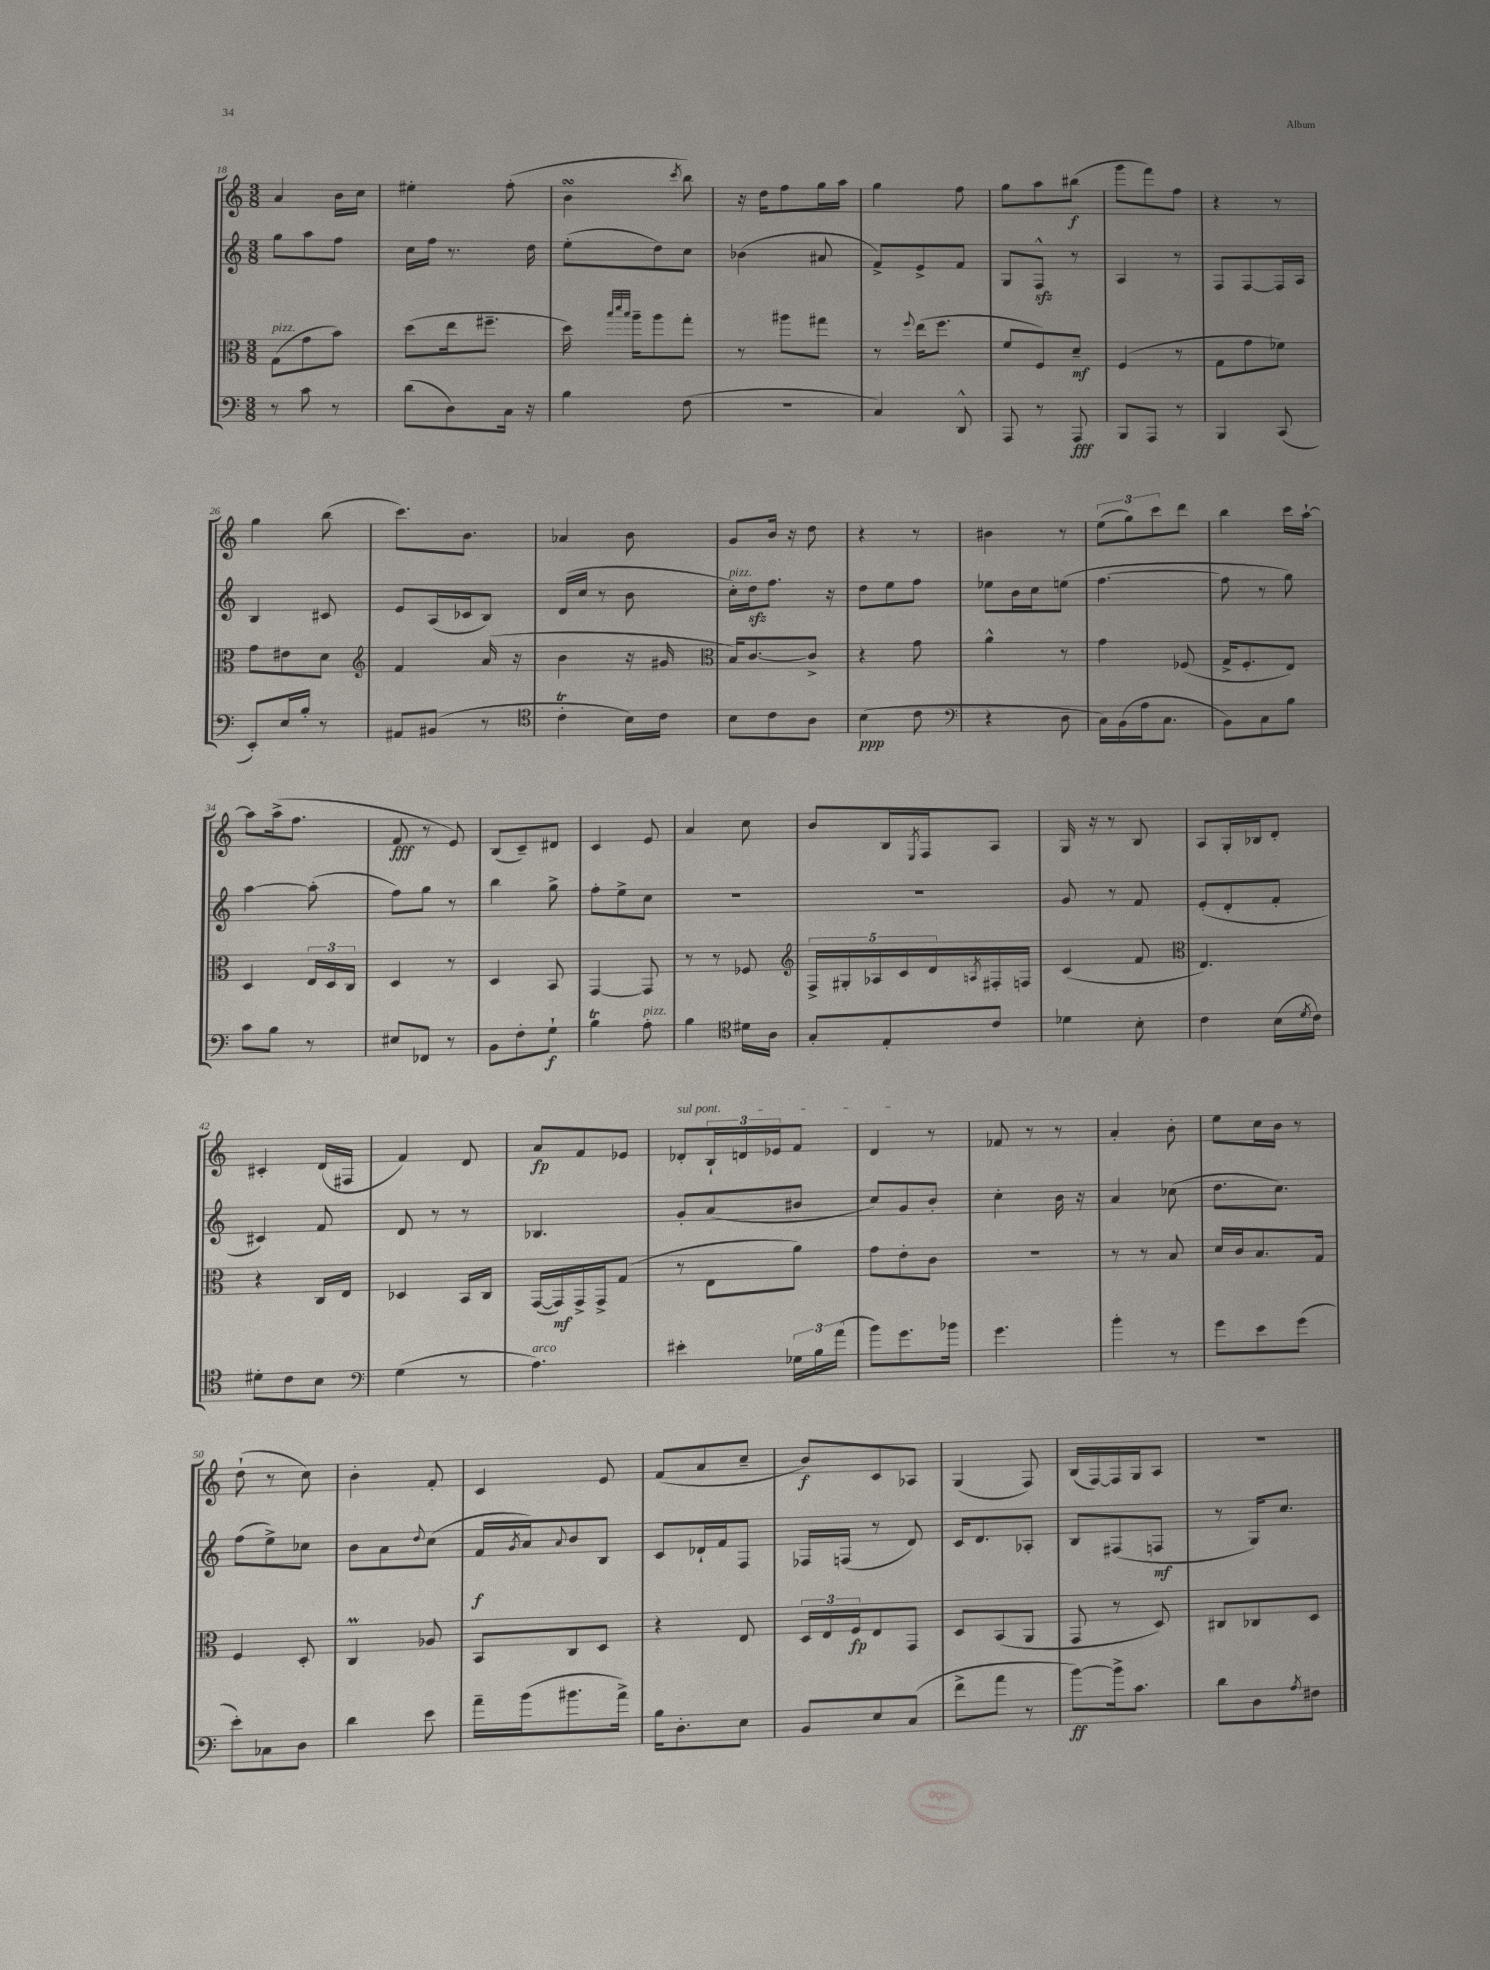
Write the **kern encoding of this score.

**kern	**kern	**kern	**kern
*staff4	*staff3	*staff2	*staff1
*clefF4	*clefC3	*clefG2	*clefG2
*k[]	*k[]	*k[]	*k[]
*M3/8	*M3/8	*M3/8	*M3/8
8r	(8G	8gg	4a
8c	8g	8aa	.
8r	8b)	8ff	16b
.	.	.	16cc
=	=	=	=
(8d	(8dd	16cc	4ee#'
.	.	16ff	.
8D)	16ee	8.r	.
.	8.ff#~	.	.
16C	.	.	(8ff'
16r	.	16dd	.
=	=	=	=
4B	16dd)	(8ee'	4b
.	32qqbb	.	.
.	32qqddd	.	.
.	32qqbb	.	.
.	16aa~	.	.
.	8aa	8dd)	.
.	.	.	8qccc
(8F	8gg'	8cc	8bb)
=	=	=	=
4.r	8r	(4b-	16r
.	.	.	16dd
.	8aa#	.	8ff
.	8gg#	8a#	16gg
.	.	.	16aa
=	=	=	=
4C)	8r	8f^)	4gg
.	8qqff	.	.
.	(16ee	8e^	.
.	8.ff	.	.
8DD^^	.	8f	8ff
=	=	=	=
8AAA	8f	8G	8gg
8r	8F)	8F^^	8aa
8AAA	8d~	8r	(8bb#
=	=	=	=
8BBB	(4F	4A	8ggg
8AAA	.	.	8fff)
8r	8r	8r	8ff
=	=	=	=
4BBB	8G	8F	4r
.	8g	[8F	.
(8CC	8f-)	16F]	8r
.	.	16A	.
=	=	=	=
8EE')	8g	4B	4gg
16E	8e#	.	.
16B'	.	.	.
8r	8d	8c#	(8bb
=	=	=	=
*	*clefG2	*	*
8AA#	4f	8e	8.ccc)
(8BB#	.	(16A	.
.	.	16c-	8.b
8r	(16a	8B)	.
.	16r	.	.
=	=	=	=
*clefC4	*	*	*
4c'	4b	(16d	4a-
.	.	16cc	.
.	.	8r	.
16B)	16r	8b	8b
16c	16g#	.	.
=	=	=	=
*	*clefC3	*	*
8B	16B)	16cc')	8g
.	[8.c	16dd	.
8c	.	8.ff	16b
.	.	.	16r
8A	8c^]	.	8dd
.	.	16r	.
=	=	=	=
(4B	4r	8dd	4r
.	.	8ee	.
8c	8g	8ff	8r
=	=	=	=
*clefF4	*	*	*
4r	4a^^	8ee-	4b#
.	.	16b	.
.	.	16cc	.
8D	8r	(8ee	8r
=	=	=	=
16C)	4g	[4.ff	(12ee
(16BB	.	.	.
.	.	.	12gg)
16A	.	.	.
.	.	.	12ccc
8.C	.	.	.
.	(8F-	.	8ddd
=	=	=	=
8BB)	16G^	8ff]	4bb
.	8.F'	.	.
8C	.	8r	.
8B	8E)	8gg)	16ccc
.	.	.	[16aa`
=	=	=	=
8c	4D	[4aa	8aa]
8B	.	.	(16aa^
.	.	.	8.ff
8r	24E	(8aa']	.
.	24D	.	.
.	24C	.	.
=	=	=	=
8E#	4D	8ff)	8f
8FF-	.	8gg	8r
8r	8r	8r	8e)
=	=	=	=
8BB	4D	4bb	(8B
8F'	.	.	8c~)
8G`	8BB	8gg^	8d#
=	=	=	=
4B	[4GG	8ff'	4c
.	.	8ee^	.
8A'	8GG]	8cc	8e
=	=	=	=
4B	8r	4.r	4a
.	8r	.	.
*clefC4	*	*	*
16d#	8F-	.	8cc
16A	.	.	.
=	=	=	=
*	*clefG2	*	*
8G'	20F^	4.r	8b
.	20G#'	.	.
.	20A-	.	.
8E'	.	.	16B
.	20c	.	.
.	.	.	8qE
.	.	.	16F
.	20d	.	.
.	8qA	.	.
8c	16F#'	.	8A
.	16F	.	.
=	=	=	=
4d-	(4c	8g	16G
.	.	.	16r
.	.	8r	8r
8B'	8f	8f	8B
=	=	=	=
*	*clefC3	*	*
4c	4.E)	(8e'	8A
.	.	8d'	16G'
.	.	.	16B-
(16B	.	8f'	8d'
8qd	.	.	.
16c)	.	.	.
=	=	=	=
8d#'	4r	4c#)	4c#'
8c	.	.	.
8B	16C	8f	(16d
.	16E	.	16F#
=	=	=	=
*clefF4	*	*	*
(4G	4D-	8d	4f)
.	.	8r	.
8r	16BB	8r	8d
.	16C	.	.
=	=	=	=
4.A)	([16GG	4.B-	8a
.	16GG])	.	.
.	16GG^	.	8f
.	16GG^	.	.
.	(8G	.	8e-
=	=	=	=
4e#'	8r	8g'	8d-'
.	8E	(8a	24B`
.	.	.	24d
.	.	.	24e-
24G-	8a)	8b#	8f
24B	.	.	.
(24a	.	.	.
=	=	=	=
8b)	8g	8cc)	4d
8.g	8e'	8g	.
.	8c	8b'	8r
16b-	.	.	.
=	=	=	=
4.g	4.r	4cc'	8f-
.	.	.	8r
.	.	16b	8r
.	.	16r	.
=	=	=	=
4b'	8r	4a	4a'
.	8r	.	.
8r	8B	(8cc-	8b'
=	=	=	=
8g	16d	8.dd	8ee
.	16c	.	.
8e	8.B	.	16cc
.	.	8.cc)	16b
(8g	.	.	8r
.	16G	.	.
=	=	=	=
8e')	4F	(8ff	(8dd`
8C-	.	8ee^)	8r
8D	8D'	8cc-	8cc)
=	=	=	=
4d	4C	8b	4b'
.	.	8a	.
.	.	8qqdd	.
8e	8A-	(8cc	8f'
=	=	=	=
16a~	8BB	16f	4c
.	.	8qg	.
(16b	.	16a)	.
.	.	8qqa	.
8.b#	8C	8b	.
.	8D	8B	8e
16a^)	.	.	.
=	=	=	=
16B	4r	8c	(8f
8.D'	.	.	.
.	.	16d-`	8a
.	.	16f	.
8E	8E	8F	8cc~
=	=	=	=
8BB	24D	16F-	8b)
.	24E	.	.
.	.	(16F	.
.	24F	.	.
8E	8E	8r	8c
(8C	8GG	8d)	8A-
=	=	=	=
8f^	8D	16c	(4G
.	.	8.d	.
8a	(8BB	.	.
8r	8AA	8A-'	8F)
=	=	=	=
[8b)	8GG	8B	(16B
.	.	.	[16F)
16b^]	8r	(8F#	16F]
8.c	.	.	16G
.	8D)	8F	8A
=	=	=	=
8d	8C#	8r	4.r
8D	8C-	16G)	.
.	.	8.cc	.
8qA	.	.	.
8F#	8D	.	.
==	==	==	==
*-	*-	*-	*-
